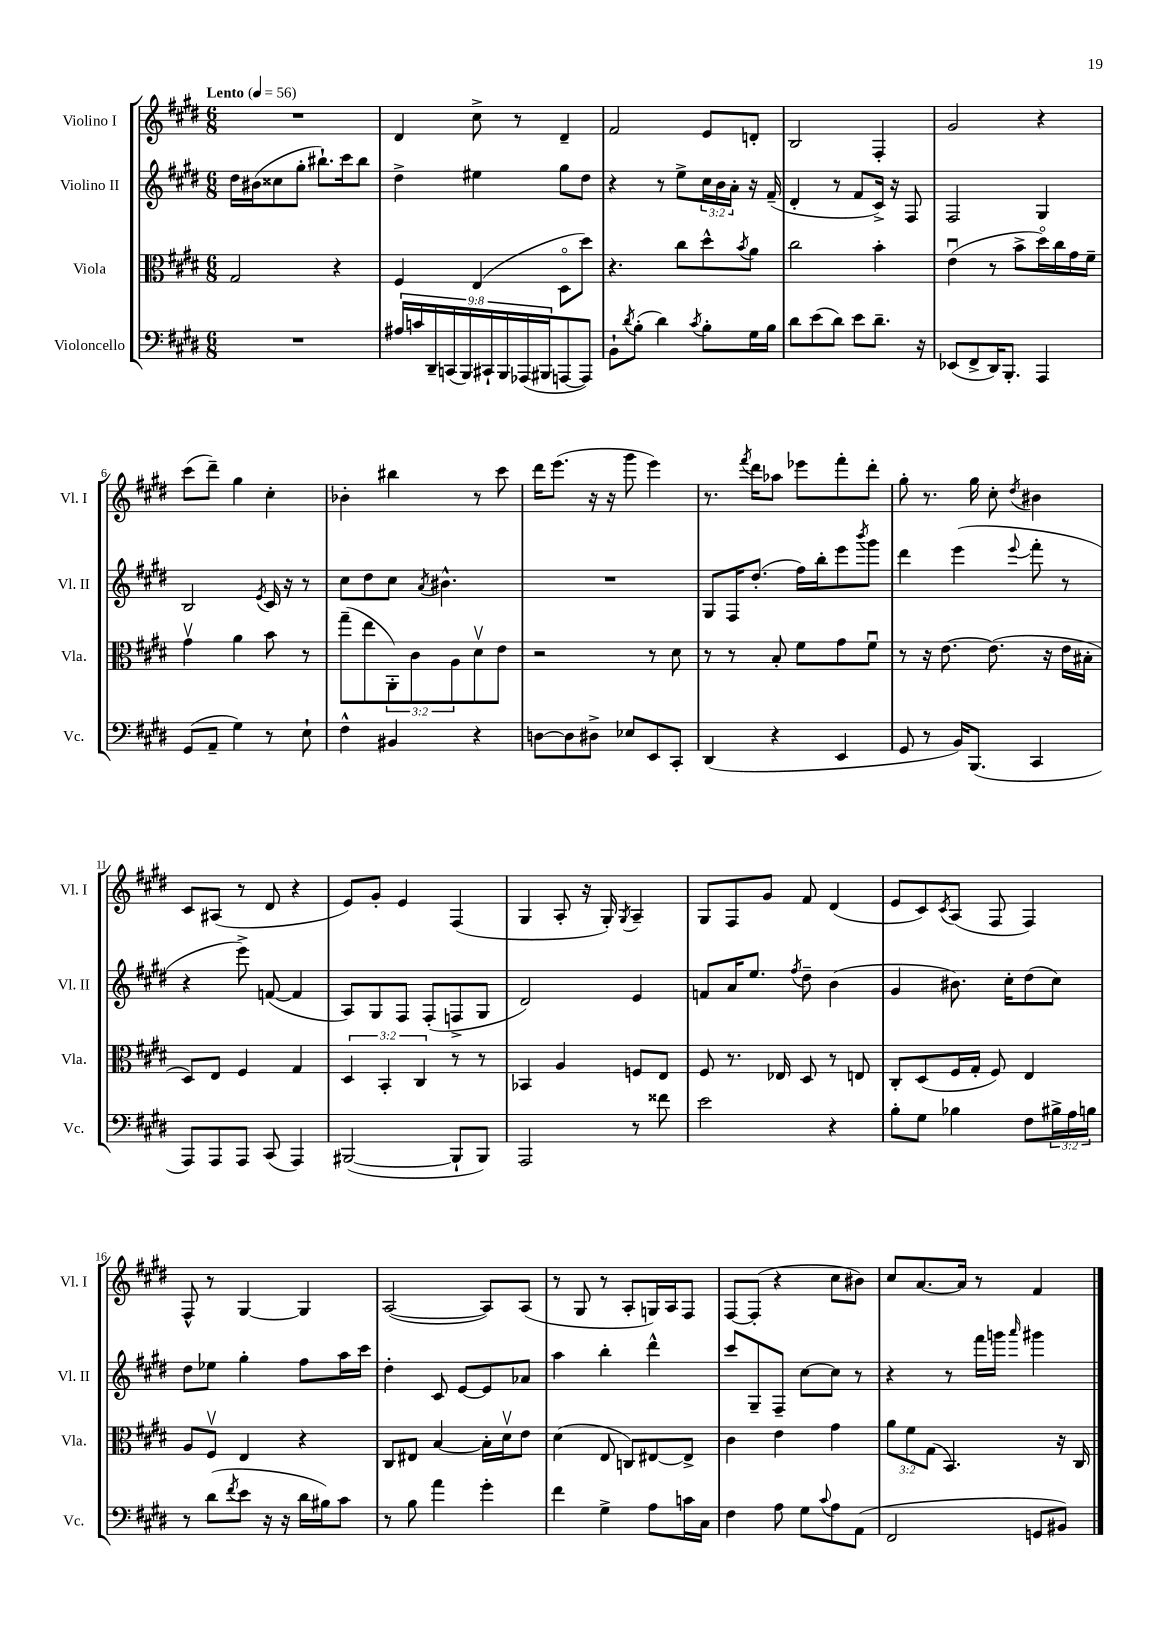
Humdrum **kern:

**kern	**kern	**kern	**kern
*staff4	*staff3	*staff2	*staff1
*clefF4	*clefC3	*clefG2	*clefG2
*k[f#c#g#d#]	*k[f#c#g#d#]	*k[f#c#g#d#]	*k[f#c#g#d#]
*M6/8	*M6/8	*M6/8	*M6/8
*MM56	*MM56	*MM56	*MM56
2.r	2G#	16dd#	2.r
.	.	(16b#	.
.	.	8cc##	.
.	.	8gg#'	.
.	.	8.bb#`)	.
.	4r	.	.
.	.	16ccc#	.
.	.	8bb#	.
=	=	=	=
18A#	4F#	4dd#^	4d#
18c	.	.	.
18DD#~	.	.	.
(18CC	.	.	.
18BBB)	.	.	.
.	(4E	4ee#	8cc#^
18CC#`	.	.	.
18BBB	.	.	.
.	.	.	8r
(18AAA-	.	.	.
18BBB#	.	.	.
[8AAA	8D#o	8gg#	4d#~
8AAA])	8dd#)	8dd#	.
=	=	=	=
8BB`	4.r	4r	2f#
8qd#	.	.	.
(8B'	.	.	.
4d#)	.	8r	.
.	8cc#	8ee^	.
8qc#	.	.	.
8B'	8dd#^^	24cc#	8e
.	.	24b	.
.	.	24a'	.
.	8qb	.	.
16G#	8a	16r	8d'
16B	.	(16f#~	.
=	=	=	=
8d#	2cc#	4d#'	2B
(8e	.	.	.
8d#)	.	8r	.
8e	.	8f#	.
8.d#~	4b'	16c#^)	4F#'
.	.	16r	.
.	.	8F#	.
16r	.	.	.
=	=	=	=
(8EE-	(4eu	2F#	2g#
8FF#^	.	.	.
16DD#)	8r	.	.
8.BBB'	.	.	.
.	8b^	.	.
4AAA	16dd#o)	4G#	4r
.	16cc#	.	.
.	16g#	.	.
.	16f#~	.	.
=	=	=	=
(8GG#	4g#v	2B	(8ccc#
8AA~	.	.	8ddd#~)
4G#)	4a	.	4gg#
.	.	8qe	.
8r	8b	16c#	4cc#'
.	.	16r	.
8E`	8r	8r	.
=	=	=	=
4F#^^	(8gg#~	8cc#	4b-'
.	8ee	8dd#	.
4BB#	12AA')	8cc#	4bb#
.	12c#	.	.
.	.	8qa	.
.	.	4.b#^^	.
.	12A	.	.
4r	8d#v	.	8r
.	8e	.	8ccc#
=	=	=	=
[8D	2r	2.r	16ddd#
.	.	.	(8.eee
8D]	.	.	.
8D#^	.	.	16r
.	.	.	16r
8E-	.	.	8ggg#
8EE	8r	.	4eee)
8CC#'	8d#	.	.
=	=	=	=
(4DD#	8r	8G#	8.r
.	8r	16F#	.
.	.	.	8qfff#
.	.	(8.dd#'	16ddd#
4r	8B'	.	8aa-
.	8f#	16ff#)	8eee-
.	.	16bb'	.
4EE	8g#	8eee	8fff#'
.	.	8qbbb	.
.	8f#u	8ggg#	8ddd#'
=	=	=	=
8GG#	8r	4ddd#	8gg#'
8r	16r	.	8.r
.	[8.e	.	.
16BB)	.	(4eee	.
(8.BBB	.	.	16gg#
.	(8.e]	.	8cc#'
.	.	8qqeee	8qdd#
4CC#	.	8fff#'	4b#
.	16r	.	.
.	16e	8r	.
.	16B#'	.	.
=	=	=	=
8AAA)	8D#)	4r	8c#
8AAA	8E	.	(8A#
8AAA	4F#	8eee^)	8r
(8CC#	.	([8f	8d#
4AAA)	4G#	4f]	4r
=	=	=	=
([2BBB#	6D#	8A)	8e)
.	.	8G#	8g#'
.	6BB'	.	.
.	.	8F#	4e
.	6C#	.	.
.	.	(8F#'	.
8BBB#`]	8r	8F^	(4F#
8BBB#)	8r	8G#	.
=	=	=	=
2AAA	4BB-	2d#)	4G#
.	4A	.	8A'
.	.	.	16r
.	.	.	16G#')
.	.	.	8qG#
8r	8F	4e	4A~
8f##	8E	.	.
=	=	=	=
2e	8F#	8f	8G#
.	8.r	16a	8F#
.	.	8.ee	.
.	.	.	8g#
.	16E-	.	.
.	.	8qff#	.
.	8D#	8dd#~	8f#
4r	8r	(4b	(4d#
.	8E	.	.
=	=	=	=
8B'	8C#'	4g#	8e
8G#	(8D#	.	8c#)
.	.	.	8qc#
4B-	16F#	8.b#)	(8A
.	16G#'	.	.
.	8F#)	.	8F#
.	.	16cc#'	.
8F#	4E	(8dd#	4F#)
24B#^	.	8cc#)	.
24A	.	.	.
24B	.	.	.
=	=	=	=
8r	8A	8dd#	8F#^^
(8d#	8F#v	8ee-	8r
8qf#	.	.	.
8e	4E	4gg#'	[4G#
16r	.	.	.
16r	.	.	.
16d#	4r	8ff#	4G#]
16B#)	.	.	.
8c#	.	16aa	.
.	.	16ccc#	.
=	=	=	=
8r	8C#	4dd#'	([2A
8B	8E#	.	.
4a	[4B	8c#	.
.	.	[8e	.
4g#'	16B']	8e]	8A])
.	16d#v	.	.
.	8e	8a-	(8A
=	=	=	=
4f#	(4d#	4aa	8r
.	.	.	8G#
4G#^	8E	4bb'	8r
.	8C)	.	8A'
8A	[8E#	4ddd#^^	16G)
.	.	.	16A
16c	8E#^]	.	8F#
16C#	.	.	.
=	=	=	=
4F#	4c#	8ccc#	[8F#
.	.	8G#~	(8F#']
8A	4e	8F#~	4r
8G#	.	[8cc#	.
8qqc#	.	.	.
8A	4g#	8cc#]	8cc#
(8AA	.	8r	8b#)
=	=	=	=
2FF#	12a	4r	8cc#
.	12f#	.	.
.	.	.	[8.a
.	(12G#	.	.
.	4.BB)	8r	.
.	.	.	16a]
.	.	16fff#	8r
.	.	16ggg	.
.	.	16qqaaa	.
8GG	.	4ggg#	4f#
8BB#)	16r	.	.
.	16C#	.	.
==	==	==	==
*-	*-	*-	*-
